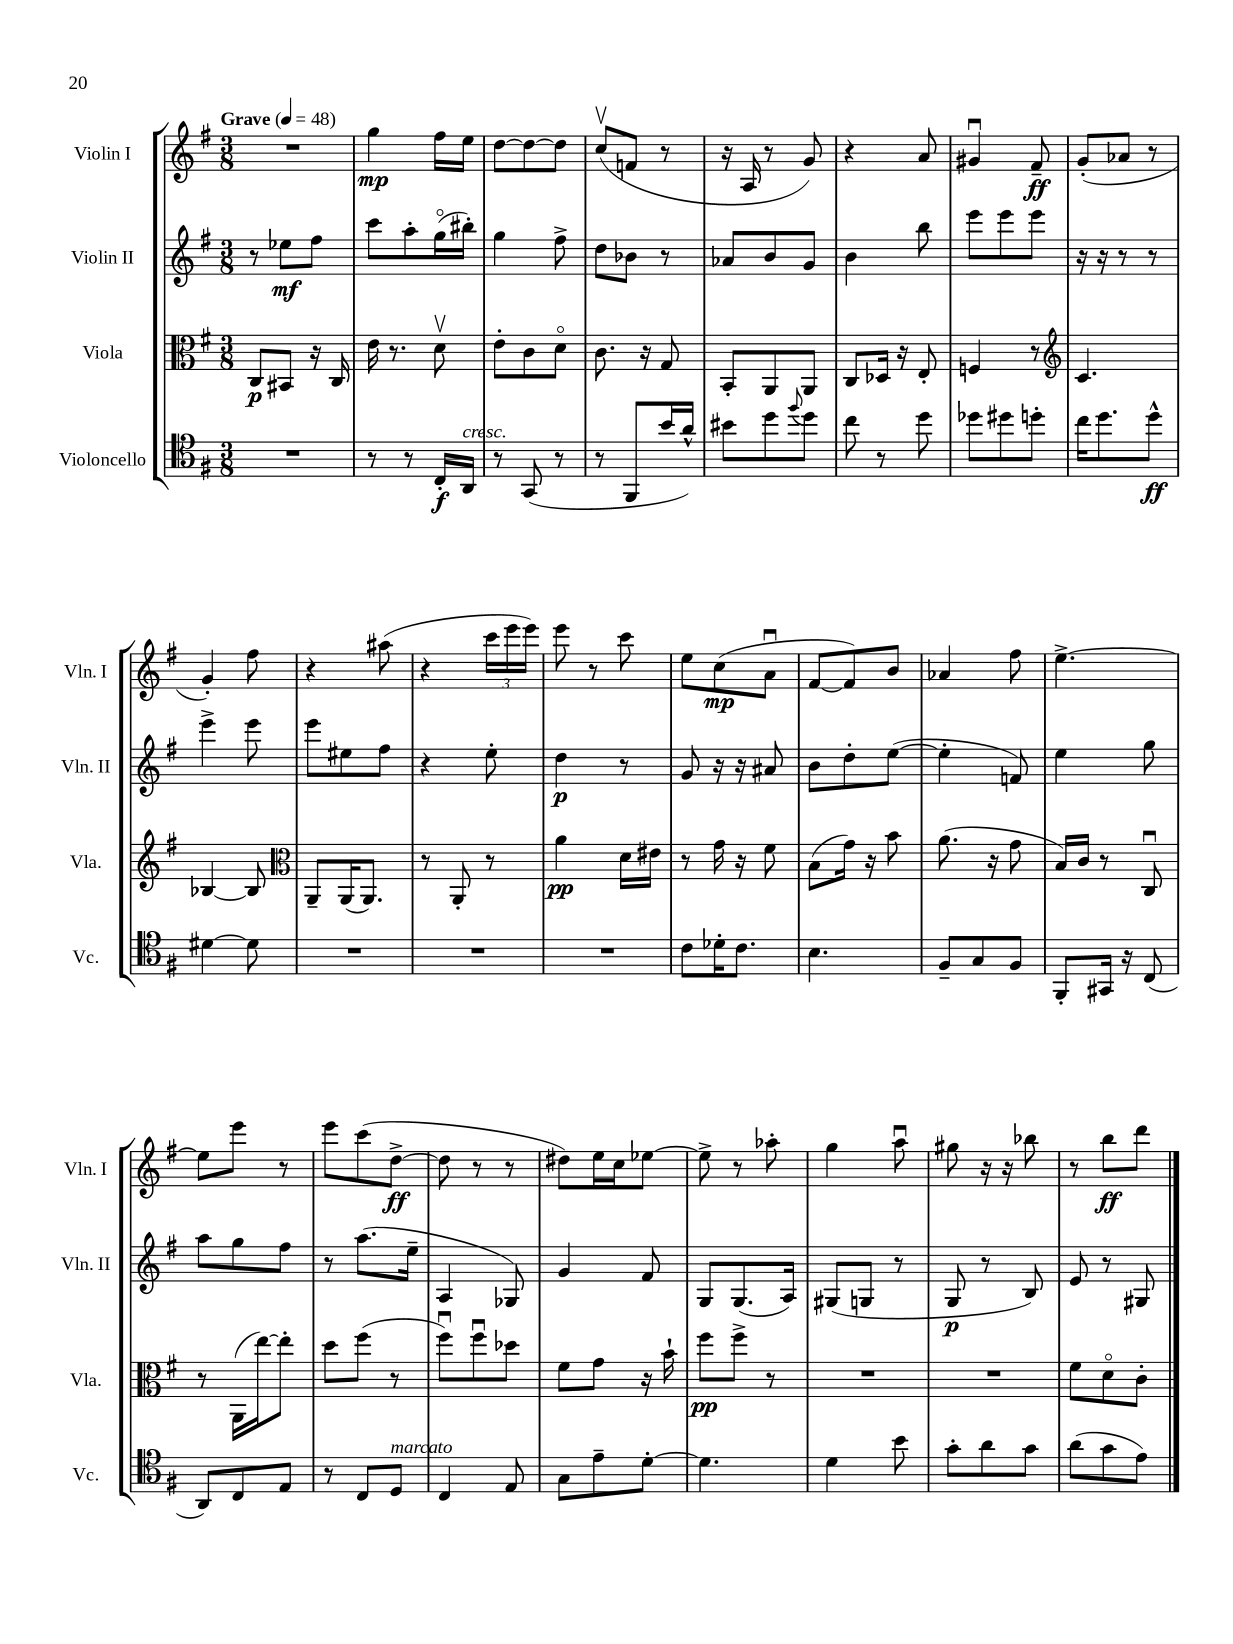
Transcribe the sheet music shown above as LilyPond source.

<<
\new StaffGroup <<
\new Staff = "s0" \with { instrumentName = "Violin I" shortInstrumentName = "Vln. I" } {
    \clef treble \key g \major \numericTimeSignature \time 3/8 \tempo "Grave" 4 = 48
    R4. |
    g''4\mp fis''16 e''16 |
    d''8~ d''8~ d''8 |
    c''8\upbow( f'8 r8 |
    r16 a16 r8 g'8) |
    r4 a'8 |
    gis'4\downbow fis'8--\ff |
    g'8-.( aes'8 r8 |
    g'4-.) fis''8 |
    r4 ais''8( |
    r4 \tuplet 3/2 { c'''16 e'''16 e'''16) } |
    e'''8 r8 c'''8 |
    e''8 c''8\mp( a'8\downbow |
    fis'8~ fis'8) b'8 |
    aes'4 fis''8 |
    e''4.~-> |
    e''8 e'''8 r8 |
    e'''8 c'''8( d''8~->\ff |
    d''8 r8 r8 |
    dis''8) e''16 c''16 ees''8~ |
    ees''8-> r8 aes''8-. |
    g''4 a''8\downbow |
    gis''8 r16 r16 bes''8 |
    r8 b''8\ff d'''8 \bar "|." |
}
\new Staff = "s1" \with { instrumentName = "Violin II" shortInstrumentName = "Vln. II" } {
    \clef treble \key g \major \numericTimeSignature \time 3/8
    r8 ees''8\mf fis''8 |
    c'''8 a''8-. g''16\flageolet( bis''16-.) |
    g''4 fis''8-> |
    d''8 bes'8 r8 |
    aes'8 b'8 g'8 |
    b'4 b''8 |
    e'''8 e'''8 e'''8 |
    r16 r16 r8 r8 |
    e'''4-> e'''8 |
    e'''8 eis''8 fis''8 |
    r4 e''8-. |
    d''4\p r8 |
    g'8 r16 r16 ais'8 |
    b'8 d''8-. e''8~( |
    e''4-. f'8) |
    e''4 g''8 |
    a''8 g''8 fis''8 |
    r8 a''8.( e''16-- |
    a4 ges8) |
    g'4 fis'8 |
    g8 g8.( a16) |
    gis8( g8 r8 |
    g8\p r8 b8) |
    e'8 r8 gis8 \bar "|." |
}
\new Staff = "s2" \with { instrumentName = "Viola" shortInstrumentName = "Vla." } {
    \clef alto \key g \major \numericTimeSignature \time 3/8
    c8\p bis,8 r16 c16 |
    e'16 r8. d'8\upbow |
    e'8-. c'8 d'8\flageolet |
    c'8. r16 g8 |
    b,8-. a,8 a,8 |
    c8 des16 r16 e8-. |
    f4 r8 |
    \clef treble c'4. |
    bes4~ bes8 |
    \clef alto a,8-- a,16( a,8.) |
    r8 a,8-. r8 |
    a'4\pp d'16 eis'16 |
    r8 g'16 r16 fis'8 |
    b8( g'16) r16 b'8 |
    a'8.( r16 g'8 |
    b16) c'16 r8 c8\downbow |
    r8 a,16( e''16~) e''8-. |
    d''8 fis''8( r8 |
    fis''8\downbow) fis''8\downbow des''8 |
    fis'8 g'8 r16 b'16-! |
    fis''8\pp fis''8-> r8 |
    R4. |
    R4. |
    fis'8 d'8\flageolet c'8-. \bar "|." |
}
\new Staff = "s3" \with { instrumentName = "Violoncello" shortInstrumentName = "Vc." } {
    \clef tenor \key g \major \numericTimeSignature \time 3/8
    R4. |
    r8 r8 c16-.\f a,16^\markup { \italic "cresc." } |
    r8 g,8( r8 |
    r8 fis,8 b'16 a'16-^) |
    bis'8 d''8 \appoggiatura { fis''8 } d''8 |
    c''8 r8 d''8 |
    des''8 dis''8 d''8-. |
    c''16 d''8. d''8-^\ff |
    dis'4~ dis'8 |
    R4. |
    R4. |
    R4. |
    c'8 des'16-. c'8. |
    b4. |
    fis8-- g8 fis8 |
    fis,8-. gis,16 r16 c8( |
    a,8) c8 e8 |
    r8 c8 d8^\markup { \italic "marcato" } |
    c4 e8 |
    g8 e'8-- d'8~-. |
    d'4. |
    d'4 b'8 |
    g'8-. a'8 g'8 |
    a'8( g'8 e'8) \bar "|." |
}
>>
>>
\layout { \context { \Score \remove "Bar_number_engraver" } }
